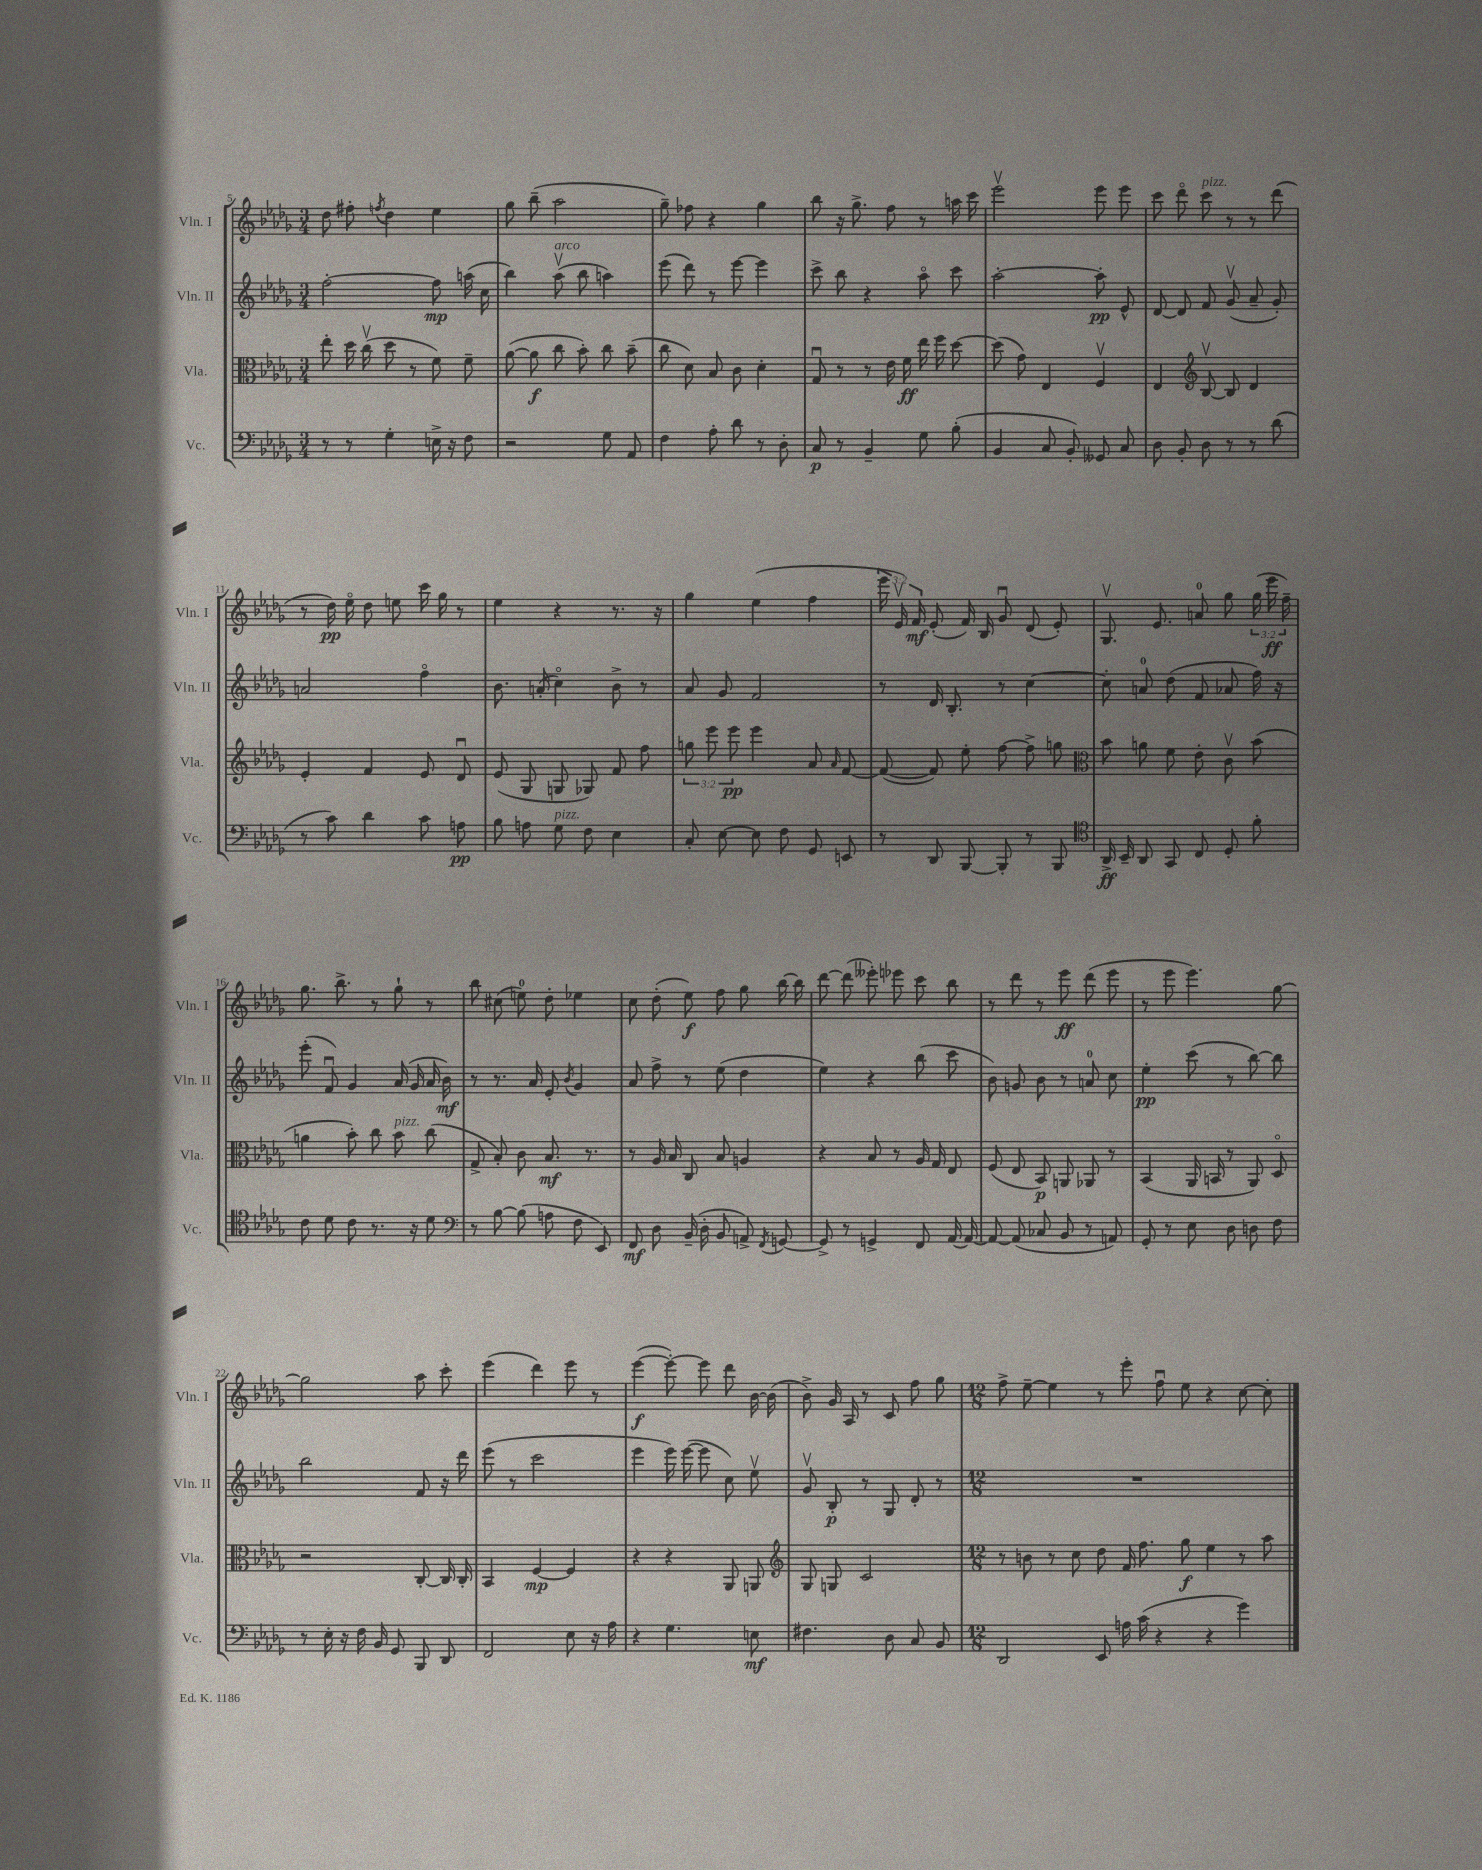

**kern	**kern	**kern	**kern
*staff4	*staff3	*staff2	*staff1
*clefF4	*clefC3	*clefG2	*clefG2
*k[b-e-a-d-g-]	*k[b-e-a-d-g-]	*k[b-e-a-d-g-]	*k[b-e-a-d-g-]
*M3/4	*M3/4	*M3/4	*M3/4
8r	8ee-'\	[2ff'\	8dd-\
8r	16dd-\	.	8ff#'\
.	(16ccv\	.	.
.	.	.	8qff/
4G-'\	8dd-\	.	4dd-\
.	8r	.	.
16E^\	8f\)	8ff\]	4ee-\
16r	.	.	.
8F\	8f~\	(16aa\	.
.	.	16cc\	.
=	=	=	=
2r	([8a-\	4bb-\)	8gg-\
.	8a-\]	.	(8bb-~\
.	8cc\	(8aa-v\	2aa-\
.	8b-'\)	8bb-\	.
8G-\	8cc\	4aa\)	.
8AA-/	(8b-~\	.	.
=	=	=	=
4F\	8cc\	(8eee-\	8gg-~\)
.	8d-\)	8ddd-\)	8ff-\
8A-'\	8B-/	8r	4r
8d-\	8c\	[8eee-\	.
8r	4d-'\	4eee-\]	4gg-\
8D-'\	.	.	.
=	=	=	=
8C/	8G-u/	8ccc^\	8bb-\
8r	8r	8bb-\	16r
.	.	.	8.gg-^\
4BB-~/	8r	4r	.
.	16e-\	.	8ff\
.	16f\	.	.
8G-\	16ee-\	8aa-o\	8r
.	16ff\	.	.
(8B-'\	[8dd-\	8ccc\	16aa\
.	.	.	16ccc\
=	=	=	=
4BB-/	(8dd-\]	[2aa-'\	2eee-v\
.	8g-\)	.	.
8C/	4E-/	.	.
8BB-'/)	.	.	.
8GG--/	4Fv/	8aa-'\]	8eee-\
8C/	.	8e-^^/	8eee-\
=	=	=	=
8D-\	4E-/	[8d-/	8ccc\
8BB-'/	.	8d-/]	8ddd-o\
*	*clefG2	*	*
8D-\	[8B-v/	8f/	8ccc\
8r	8B-/]	(8g-v/	8r
8r	4d-/	8a-~/	8r
(8d-\	.	8g-'/)	(8ddd-\
=	=	=	=
8r	4e-'/	2a/	8r
8c\)	.	.	16dd-\)
.	.	.	16ee-o\
4d-\	4f/	.	8dd-\
.	.	.	8ee\
8c\	8e-/	4ffo\	16ccc\
.	.	.	16gg-\
8A\	8d-u/	.	8r
=	=	=	=
8B-\	(8e-/	8.b-\	4ee-\
8A\	8G-/	.	.
.	.	(16a'/	.
8G-\	8G/	4cco\)	4r
8F\	8G-/)	.	.
4E-\	8f/	8b-^\	8.r
.	8ff\	8r	.
.	.	.	16r
=	=	=	=
8C'/	12gg\	8a-/	4gg-\
.	12eee-\	.	.
[8E-\	.	8g-/	.
.	12eee-\	.	.
8E-\]	4eee-\	2f/	(4ee-\
8F\	.	.	.
8GG-/	8a-/	.	4ff\
.	16qqa-/	.	.
8EE/	[8f/	.	.
=	=	=	=
8r	(8f/_	8r	24eee-\
.	.	.	24e-v/)
.	.	.	24f/
8DD-/	8f/])	16d-/	(8e-'/
.	.	8.B-'/	.
[8BBB-/	8ee-'\	.	16f/)
.	.	.	16B-/
8BBB-'/]	[8ff\	8r	8g-u/
8r	8ff^\]	[4cc\	(8d-/
8BBB-/	8gg\	.	8e-'/)
=	=	=	=
*clefC4	*clefC3	*	*
16AA-^/	8b-\	8cc'\]	8.G-v/
16BB-~/	.	.	.
8AA-/	8a\	8a/	.
.	.	.	8.e-/
8GG-/	8f\	(8dd-\	.
8C/	8e-'\	8f/	8a/
8D-'/	8cv\	8a-/	8gg-\
8f'\	(8b-\	16ff\)	(24gg-\
.	.	.	24eee-\
.	.	16r	.
.	.	.	24ff~\)
=	=	=	=
8c\	4a\	(8eee-'\	8.gg-\
8d-\	.	8fu/)	.
.	.	.	8.bb-^\
8c\	8b-'\)	4g-/	.
8.r	8cc\	.	8r
.	8b-\	(16a-/	8gg-`\
16r	.	16g-/	.
8d-\	(8cc\	16a-/	8r
.	.	16b-\)	.
=	=	=	=
*clefF4	*	*	*
8r	8G-^/	8r	8bb-\
[8B-\	8B-'/)	8.r	(8cc#\
(8B-\]	8c\	.	8ee\)
.	.	16a-/	.
8A\	8.B-/	8e-'/	8dd-'\
.	.	8qb-/	.
8F\	.	4g-/	4ee-\
.	8.r	.	.
8EE-/)	.	.	.
=	=	=	=
8FF/	8r	8a-/	8cc\
8D-\	16A-/	8ff^\	(8dd-'\
.	16B-/	.	.
(16BB-~/	8C/	8r	8ee-\)
16D-'\	.	.	.
8BB-/	8B-/	(8ee-\	8ff\
8AA^/)	4A/	4dd-\	8gg-\
8qFF/	.	.	.
[8GG/	.	.	[16bb-\
.	.	.	16bb-\]
=	=	=	=
8GG^/]	4r	4ee-\)	[8ddd-\
8r	.	.	(8ddd-\]
4GG^/	8B-/	4r	8eee--'\)
.	8r	.	8eee-\
8FF/	16A-/	(8bb-\	8ccc\
.	16G-/	.	.
[16AA-/	8E-/	8ccc\	8bb-\
16AA-/_	.	.	.
=	=	=	=
8AA-/_	(8F/	8b-\)	8r
(8AA-/]	8E-/	8g/	8ddd-\
8C-/	8BB-/)	8b-\	8r
8BB-/	8AA/	8r	8eee-\
8r	8AA-/	8a/	(8ddd-\
8AA/)	8r	8cc\	8eee-\
=	=	=	=
8GG-'/	(4BB-/	4ee-'\	8r
8r	.	.	8eee-\
8E-\	16AA-/	(8ccc\	4.eee-\)
.	16BB/	.	.
8D-\	8r	8r	.
8D\	8AA-/)	[8bb-\)	.
8F\	8D-o/	8bb-\]	[8gg-\
=	=	=	=
8r	2r	2bb-\	2gg-\]
16E-'\	.	.	.
16r	.	.	.
16F\	.	.	.
16BB-/	.	.	.
8GG-/	.	.	.
8BBB-/	[8C'/	8f/	8aa-\
8DD-/	16C/]	16r	8ccc'\
.	16C'/	16ddd-\	.
=	=	=	=
2FF/	4BB-/	(8eee-\	(4eee-\
.	.	8r	.
.	[4F/	2ccc\	4ddd-\)
8E-\	4F/]	.	8eee-\
16r	.	.	8r
16A-\	.	.	.
=	=	=	=
4r	4r	4eee-\	([4eee-\
4.G-\	4r	16eee-\)	8eee-'\_)
.	.	([16eee-\	.
.	.	8eee-\]	8eee-\]
.	8AA-/	8cc\)	8ddd-\
8E\	8AA/	8ee-v\	[16b-\
.	.	.	(16b-\]
=	=	=	=
*	*clefG2	*	*
4.F#\	8G-/	8g-v/	8b-^\)
.	8G/	8B-'/	16g-/
.	.	.	16A-/
.	2c/	8r	8r
8D-\	.	8G-/	8c/
8C/	.	8d-'/	8ff\
8BB-/	.	8r	8gg-\
=	=	=	=
*M12/8	*M12/8	*M12/8	*M12/8
2DD-/	8r	1.r	8ff^\
.	8b\	.	[8ee-~\
.	8r	.	4ee-\]
.	8cc\	.	.
8EE-/	8dd-\	.	8r
16A\	16f/	.	8eee-'\
(16c\	8.ff\	.	.
4r	.	.	8ffu\
.	8gg-\	.	8ee-\
4r	4ee-\	.	4r
4g-\)	8r	.	[8cc\
.	8aa-\	.	8cc'\]
==	==	==	==
*-	*-	*-	*-
